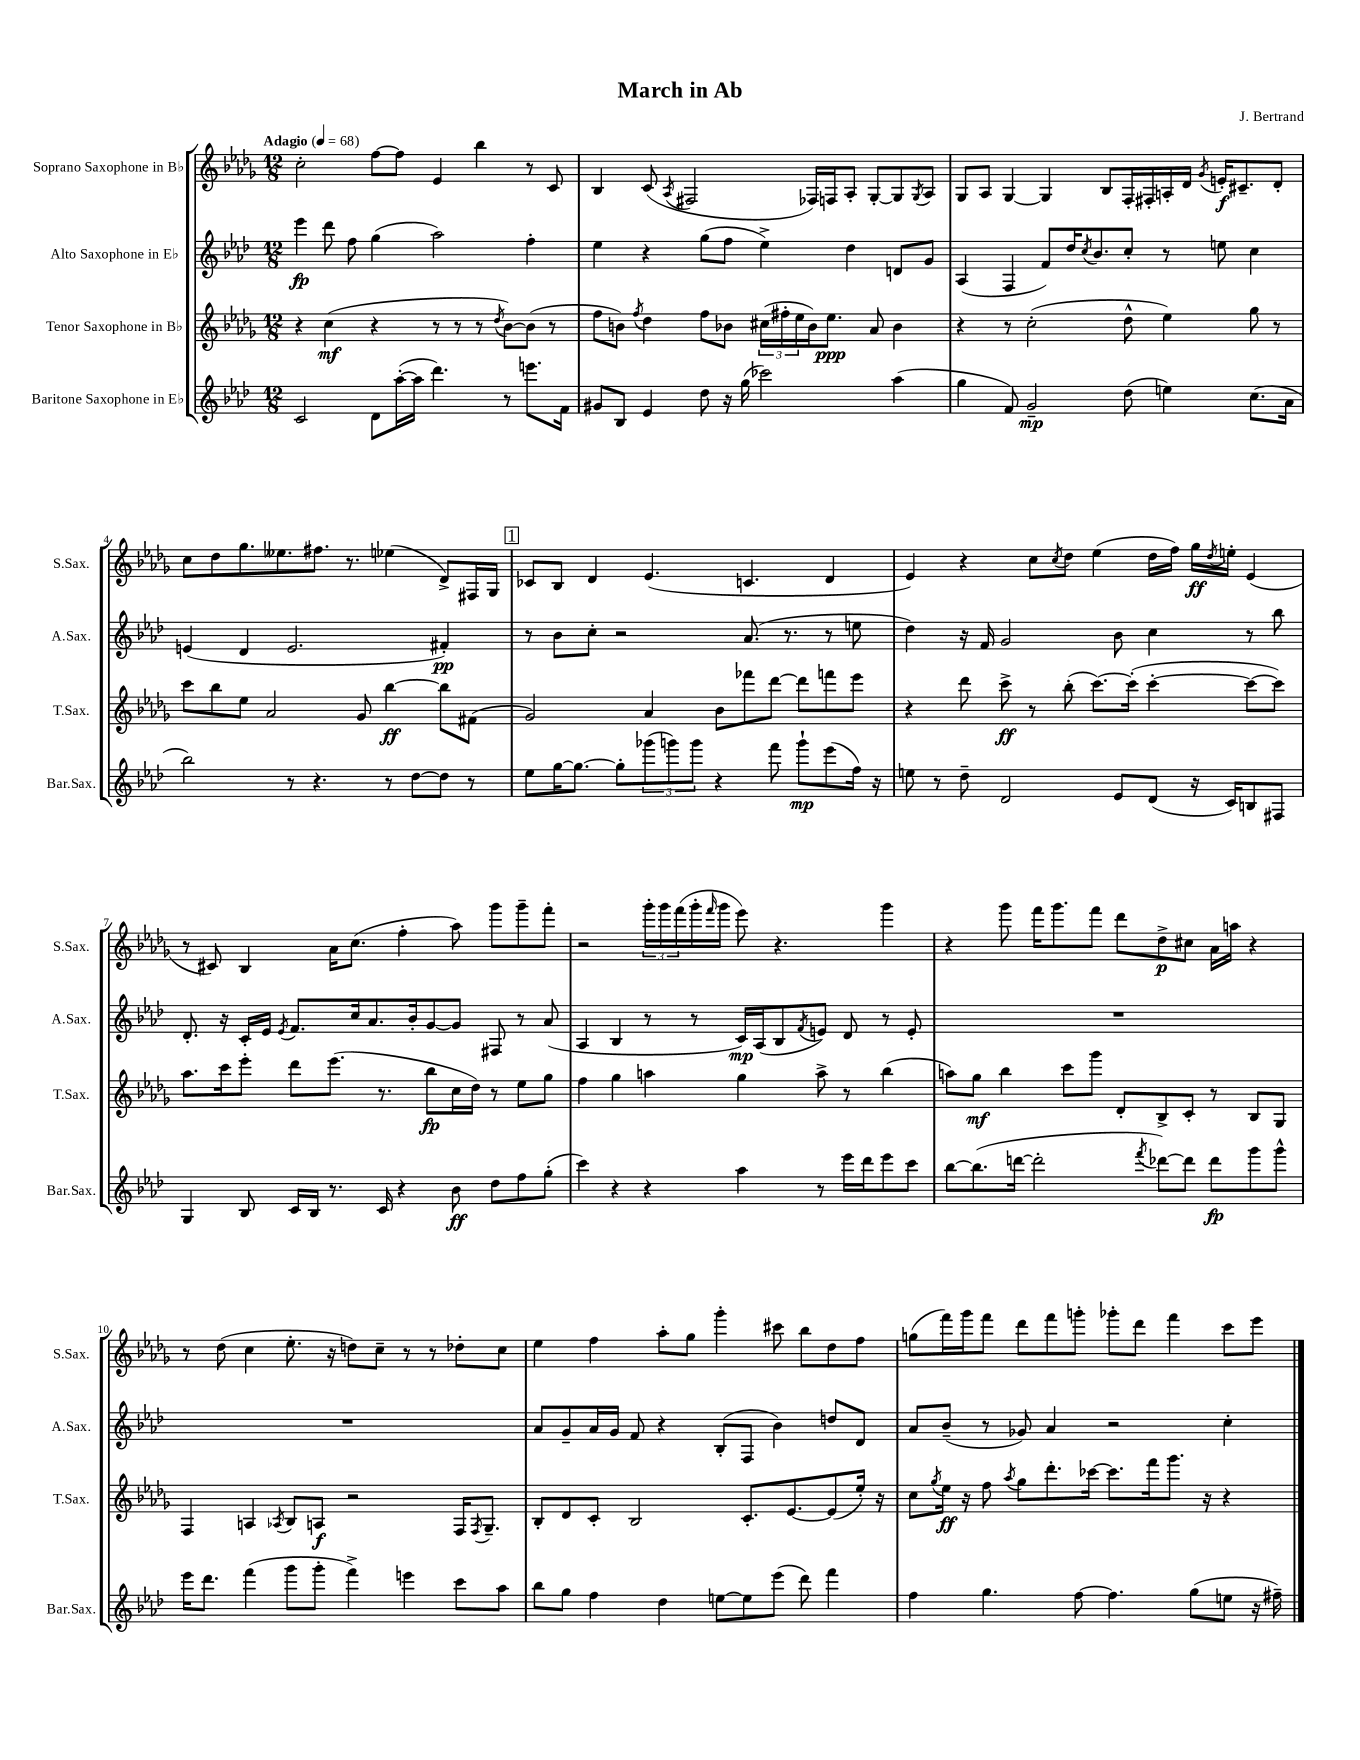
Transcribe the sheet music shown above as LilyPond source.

\header { title = "March in Ab" composer = "J. Bertrand" }
<<
\new StaffGroup <<
\new Staff = "s0" \with { instrumentName = "Soprano Saxophone in Bb" shortInstrumentName = "S.Sax." } {
    \clef treble \key des \major \numericTimeSignature \time 12/8 \tempo "Adagio" 4 = 68
    c''2-. f''8~ f''8 ees'4 bes''4 r8 c'8 |
    bes4 c'8( \acciaccatura { aes8 } fis2 fes16) f16 aes8-. ges8~-. ges8 \acciaccatura { ges8 } aes8 |
    ges8 aes8 ges4~ ges4 bes8 f16-. fis16-. a16-. des'16 \acciaccatura { ges'8 } e'16-.\f cis'8.-- des'8-. |
    c''8 des''8 ges''8. eeses''8. fis''8. r8. ees''4( des'8->) fis16 ges16 |
    \mark \markup { \box "1" } ces'8 bes8 des'4 ees'4.( c'4. des'4 |
    ees'4) r4 c''8 \acciaccatura { c''8 } des''8 ees''4( des''16 f''16) ges''16\ff \acciaccatura { des''8 } e''16-. ees'4( |
    r8 cis'8) bes4 aes'16 c''8.( f''4-. aes''8) ges'''8 ges'''8-- f'''8-. |
    r2 \tuplet 3/2 { ges'''16-. ges'''16 f'''16( } ges'''16-. \grace { f'''16 } ges'''16 ees'''8) r4. ges'''4 |
    r4 ges'''8 f'''16 ges'''8. f'''8 des'''8 des''8->\p cis''8 aes'16 a''16 r4 |
    r8 des''8( c''4 ees''8.-. r16 d''8) c''8-- r8 r8 des''8-. c''8 |
    ees''4 f''4 aes''8-. ges''8 ges'''4-. cis'''8 bes''8 des''8 f''8 |
    g''8( f'''16) ges'''16 f'''8 des'''8 f'''8 g'''8-. ges'''8-. des'''8 f'''4 c'''8 ees'''8 \bar "|." |
}
\new Staff = "s1" \with { instrumentName = "Alto Saxophone in Eb" shortInstrumentName = "A.Sax." } {
    \clef treble \key aes \major \numericTimeSignature \time 12/8
    ees'''4\fp des'''8 f''8 g''4( aes''2) f''4-. |
    ees''4 r4 g''8( f''8 ees''4->) des''4 d'8 g'8 |
    aes4( f4 f'8) des''16 \acciaccatura { c''8 } bes'8. c''8-. r8 e''8 c''4 |
    e'4( des'4 e'2. fis'4-.\pp) |
    \mark \markup { \box "1" } r8 bes'8 c''8-. r2 aes'8.( r8. r8 e''8 |
    des''4) r16 f'16 g'2 bes'8 c''4 r8 bes''8 |
    des'8.-. r16 c'16-. ees'16 \acciaccatura { ees'8 } f'8. c''16 aes'8. bes'16-. g'8~ g'8 fis8 r8 aes'8( |
    aes4 bes4 r8 r8 c'16\mp) aes16( bes8 \acciaccatura { f'8 } e'8) des'8 r8 e'8-. |
    R1. |
    R1. |
    aes'8 g'8-- aes'16 g'16 f'8 r4 bes8-.( f8 bes'4) d''8 des'8 |
    aes'8 bes'8--( r8 ges'8) aes'4 r2 c''4-. \bar "|." |
}
\new Staff = "s2" \with { instrumentName = "Tenor Saxophone in Bb" shortInstrumentName = "T.Sax." } {
    \clef treble \key des \major \numericTimeSignature \time 12/8
    r4 c''4\mf( r4 r8 r8 r8 \acciaccatura { des''8 } bes'8~) bes'8( r8 |
    f''8 b'8) \acciaccatura { f''8 } des''4 f''8 bes'8 \tuplet 3/2 { cis''16( fis''16-. ees''16 } bes'16) ees''8.\ppp aes'8 bes'4 |
    r4 r8 c''2-.( des''8-^ ees''4) ges''8 r8 |
    c'''8 bes''8 ees''8 aes'2 ges'8 bes''4~\ff bes''8 fis'8( |
    \mark \markup { \box "1" } ges'2) aes'4 bes'8 fes'''8 des'''8~ des'''8 f'''8 ees'''8 |
    r4 des'''8 c'''8->\ff r8 bes''8-.( c'''8.~) c'''16-.( c'''4~-. c'''8~ c'''8) |
    aes''8. c'''16 ees'''8-. des'''8 ees'''8.( r8. bes''8\fp c''16 des''16) r8 ees''8 ges''8 |
    f''4 ges''4 a''4 ges''4 a''8-> r8 bes''4( |
    a''8) ges''8\mf bes''4 c'''8 ges'''8 des'8-. bes8-> c'8-. r8 bes8 ges8 |
    f4 a4 \acciaccatura { aes8 } bes8 a8\f r2 f16 \acciaccatura { f8 } ges8.-- |
    bes8-. des'8 c'8-. bes2 c'8.-. ees'8.~ ees'8( ees''16-.) r16 |
    c''8 \acciaccatura { ges''8 } ees''16\ff r16 f''8 \acciaccatura { aes''8 } ges''8 des'''8.-. ces'''16~ ces'''8. f'''16 ges'''8. r16 r4 \bar "|." |
}
\new Staff = "s3" \with { instrumentName = "Baritone Saxophone in Eb" shortInstrumentName = "Bar.Sax." } {
    \clef treble \key aes \major \numericTimeSignature \time 12/8
    c'2 des'8 aes''16~-.( aes''16 des'''4.) r8 e'''8. f'16 |
    gis'8 bes8 ees'4 des''8 r16 g''16( ces'''2) aes''4( |
    g''4 f'8) g'2--\mp des''8( e''4) c''8.( aes'16 |
    bes''2) r8 r4. r8 des''8~ des''8 r8 |
    \mark \markup { \box "1" } ees''8 g''16~ g''8.~ g''8-. \tuplet 3/2 { ges'''8( g'''8) g'''8 } r4 f'''8 g'''8-!\mp ees'''8( f''16) r16 |
    e''8 r8 des''8-- des'2 ees'8 des'8( r16 c'16) b8 fis8 |
    g4 bes8 c'16 bes16 r8. c'16 r4 bes'8\ff des''8 f''8 g''8-.( |
    c'''4) r4 r4 aes''4 r8 ees'''16 des'''16 ees'''8 c'''8 |
    bes''8~ bes''8.( d'''16~ d'''2-. \acciaccatura { f'''8 } des'''8~) des'''8 des'''8\fp g'''8 g'''8-^ |
    ees'''16 des'''8. f'''4( g'''8 g'''8-. f'''4->) e'''4 c'''8 aes''8 |
    bes''8 g''8 f''4 des''4 e''8~ e''8 ees'''8( des'''8) f'''4 |
    f''4 g''4. f''8~ f''4. g''8( e''8 r16 fis''16--) \bar "|." |
}
>>
>>
